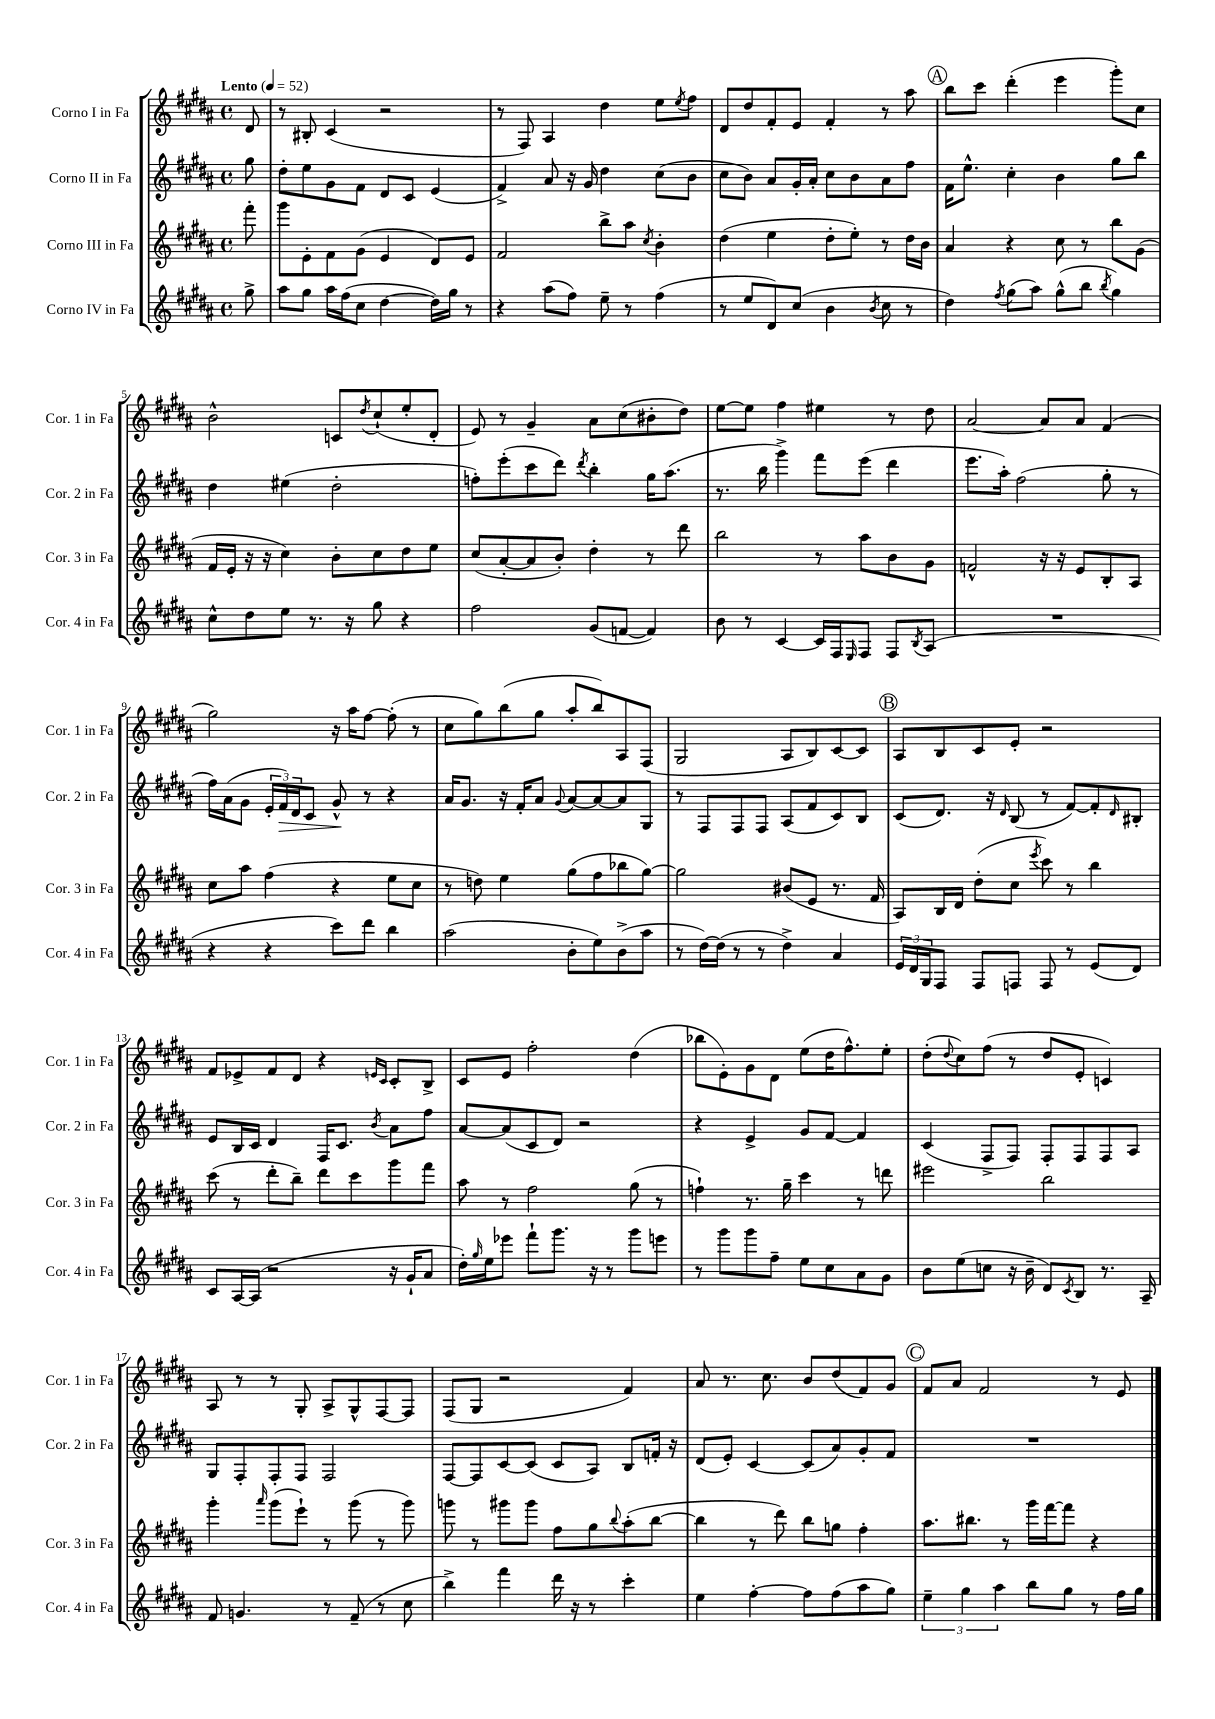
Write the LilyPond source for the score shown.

<<
\new StaffGroup <<
\new Staff = "s0" \with { instrumentName = "Corno I in Fa" shortInstrumentName = "Cor. 1 in Fa" } {
    \clef treble \key b \major \defaultTimeSignature \time 4/4 \partial 8 \tempo "Lento" 4 = 52
    dis'8 |
    r8 bis8-. cis'4( r2 |
    r8 fis8) ais4 dis''4 e''8 \acciaccatura { e''8 } fis''8 |
    dis'8 dis''8 fis'8-. e'8 fis'4-. r8 ais''8 |
    \mark \markup { \circle "A" } b''8 cis'''8 dis'''4-.( e'''4 gis'''8-.) cis''8 |
    b'2-^ c'8 \acciaccatura { dis''8 } cis''8-!( e''8-. dis'8-. |
    e'8) r8 gis'4-- ais'8 cis''8( bis'8-. dis''8) |
    e''8~ e''8 fis''4 eis''4 r8 dis''8 |
    ais'2~ ais'8 ais'8 fis'4( |
    gis''2) r16 ais''16 fis''8~ fis''8-.( r8 |
    cis''8 gis''8) b''8( gis''8 ais''8-. b''8) ais8 fis8( |
    gis2 ais8 b8) cis'8~ cis'8 |
    \mark \markup { \circle "B" } ais8 b8 cis'8 e'8-. r2 |
    fis'8 ees'8-> fis'8 dis'8 r4 \grace { e'16 cis'16 } cis'8-. b8-> |
    cis'8 e'8 fis''2-. dis''4( |
    bes''8 e'8-.) gis'8 dis'8 e''8( dis''16 fis''8.-^) e''8-. |
    dis''8-.( \appoggiatura { dis''8 } cis''8) fis''8( r8 dis''8 e'8-. c'4) |
    ais8 r8 r8 gis8-. ais8-> gis8-^ fis8~ fis8 |
    fis8( gis8 r2 fis'4) |
    ais'8 r8. cis''8. b'8 dis''8( fis'8) gis'8 |
    \mark \markup { \circle "C" } fis'8 ais'8 fis'2 r8 e'8 \bar "|." |
}
\new Staff = "s1" \with { instrumentName = "Corno II in Fa" shortInstrumentName = "Cor. 2 in Fa" } {
    \clef treble \key b \major \defaultTimeSignature \time 4/4 \partial 8
    gis''8 |
    dis''8-. e''8 gis'8 fis'8 dis'8 cis'8 e'4( |
    fis'4->) ais'8 r16 gis'16 dis''4 cis''8( b'8 |
    cis''8 b'8) ais'8 gis'16-. ais'16-. cis''8 b'8 ais'8 fis''8 |
    \mark \markup { \circle "A" } fis'16 e''8.-^ cis''4-. b'4 gis''8 b''8 |
    dis''4 eis''4( dis''2-. |
    f''8-.) e'''8-.( cis'''8 dis'''8) \acciaccatura { dis'''8 } b''4-. gis''16 ais''8.( |
    r8. b''16 gis'''4->) fis'''8 e'''8( dis'''4 |
    e'''8. ais''16-.) fis''2( gis''8-. r8 |
    fis''16) ais'16( gis'8 \tuplet 3/2 { e'16-. fis'16\>) dis'16 } cis'8 gis'8-^\! r8 r4 |
    ais'16 gis'8. r16 fis'16-. ais'8 \appoggiatura { gis'8 } ais'8~ ais'8~ ais'8 gis8 |
    r8 fis8 fis8 fis8 ais8( fis'8 cis'8) b8 |
    \mark \markup { \circle "B" } cis'8( dis'8.) r16 \grace { dis'16 } b8( r8 fis'8~) fis'8-. \grace { dis'16 } bis8-. |
    e'8 b16 cis'16 dis'4 fis16 cis'8. \acciaccatura { b'8 } ais'8 fis''8 |
    ais'8~ ais'8( cis'8 dis'8) r2 |
    r4 e'4-> gis'8 fis'8~ fis'4 |
    cis'4( fis8-> fis8) fis8-. fis8 fis8 ais8 |
    gis8 fis8-. fis8-. fis8 fis2 |
    fis8~ fis8 cis'8~ cis'8( cis'8 ais8) b8 f'16-. r16 |
    dis'8( e'8-.) cis'4~ cis'8( ais'8) gis'8-. fis'8 |
    \mark \markup { \circle "C" } R1 \bar "|." |
}
\new Staff = "s2" \with { instrumentName = "Corno III in Fa" shortInstrumentName = "Cor. 3 in Fa" } {
    \clef treble \key b \major \defaultTimeSignature \time 4/4 \partial 8
    fis'''8-. |
    gis'''8 e'8-. fis'8 gis'8( e'4 dis'8) e'8 |
    fis'2 b''8-> ais''8 \acciaccatura { cis''8 } b'4-. |
    dis''4( e''4 dis''8-. e''8-.) r8 dis''16 b'16 |
    \mark \markup { \circle "A" } ais'4 r4 cis''8 r8 b''8 gis'8( |
    fis'16 e'16-. r16 r16 cis''4) b'8-. cis''8 dis''8 e''8 |
    cis''8( ais'8~-. ais'8 b'8-.) dis''4-. r8 dis'''8 |
    b''2 r8 ais''8 b'8 gis'8 |
    f'2-^ r16 r16 e'8 b8-. ais8 |
    cis''8 ais''8 fis''4( r4 e''8 cis''8 |
    r8 d''8) e''4 gis''8( fis''8 bes''8 gis''8~) |
    gis''2 bis'8( e'8 r8. fis'16 |
    \mark \markup { \circle "B" } ais8) b16 dis'16 dis''8-.( cis''8 \acciaccatura { e'''8 } cis'''8) r8 b''4 |
    cis'''8( r8 dis'''8-. b''8--) dis'''8 cis'''8 gis'''8 fis'''8 |
    ais''8 r8 fis''2 gis''8( r8 |
    f''4-!) r8. gis''16-- cis'''4 r8 d'''8 |
    eis'''2 b''2 |
    gis'''4-. \grace { ais'''16 } gis'''8( e'''8-!) r8 gis'''8( r8 gis'''8) |
    g'''8 r8 gis'''8 gis'''8 fis''8 gis''8 \appoggiatura { b''8 } ais''8-.( b''8~ |
    b''4 r8 dis'''8) b''8 g''8 fis''4-. |
    \mark \markup { \circle "C" } ais''8. bis''8. r8 gis'''16 fis'''16~ fis'''8 r4 \bar "|." |
}
\new Staff = "s3" \with { instrumentName = "Corno IV in Fa" shortInstrumentName = "Cor. 4 in Fa" } {
    \clef treble \key b \major \defaultTimeSignature \time 4/4 \partial 8
    gis''8-> |
    ais''8 gis''8 ais''16 fis''16( cis''8 dis''4~ dis''16) gis''16 r8 |
    r4 ais''8( fis''8) e''8-- r8 fis''4( |
    r8 e''8 dis'8) cis''8( b'4 \acciaccatura { b'8 } cis''8 r8 |
    \mark \markup { \circle "A" } dis''4) \acciaccatura { fis''8 } gis''8( ais''8) gis''8-^( b''8 \acciaccatura { b''8 } gis''4) |
    cis''8-^ dis''8 e''8 r8. r16 gis''8 r4 |
    fis''2 gis'8( f'8~ f'4) |
    b'8 r8 cis'4~ cis'16 fis16 \grace { e16 } fis8 fis8 \acciaccatura { b8 } ais8( |
    R1 |
    r4 r4 cis'''8) dis'''8 b''4 |
    ais''2( b'8-. e''8) b'8->( ais''8 |
    r8 dis''16~) dis''16( r8 r8 dis''4->) ais'4 |
    \mark \markup { \circle "B" } \tuplet 3/2 { e'16 dis'16 gis16 } fis8 fis8 f8 f8 r8 e'8( dis'8) |
    cis'8 ais16~ ais16( r2 r16 gis'16-! ais'8 |
    dis''16-.) \grace { gis''16 } e''16 ees'''8 fis'''8-! gis'''8. r16 r8 gis'''8 e'''8 |
    r8 gis'''8 gis'''8 fis''8-- e''8 cis''8 ais'8 gis'8 |
    b'8 e''8( c''8 r16 b'16-- dis'8) \acciaccatura { cis'8 } b8 r8. ais16-- |
    fis'8 g'4. r8 fis'8--( r8 cis''8 |
    b''4->) fis'''4 dis'''16 r16 r8 cis'''4-. |
    e''4 fis''4~-. fis''8 fis''8( ais''8 gis''8) |
    \mark \markup { \circle "C" } \tuplet 3/2 { e''4-- gis''4 ais''4 } b''8 gis''8 r8 fis''16 gis''16 \bar "|." |
}
>>
>>
